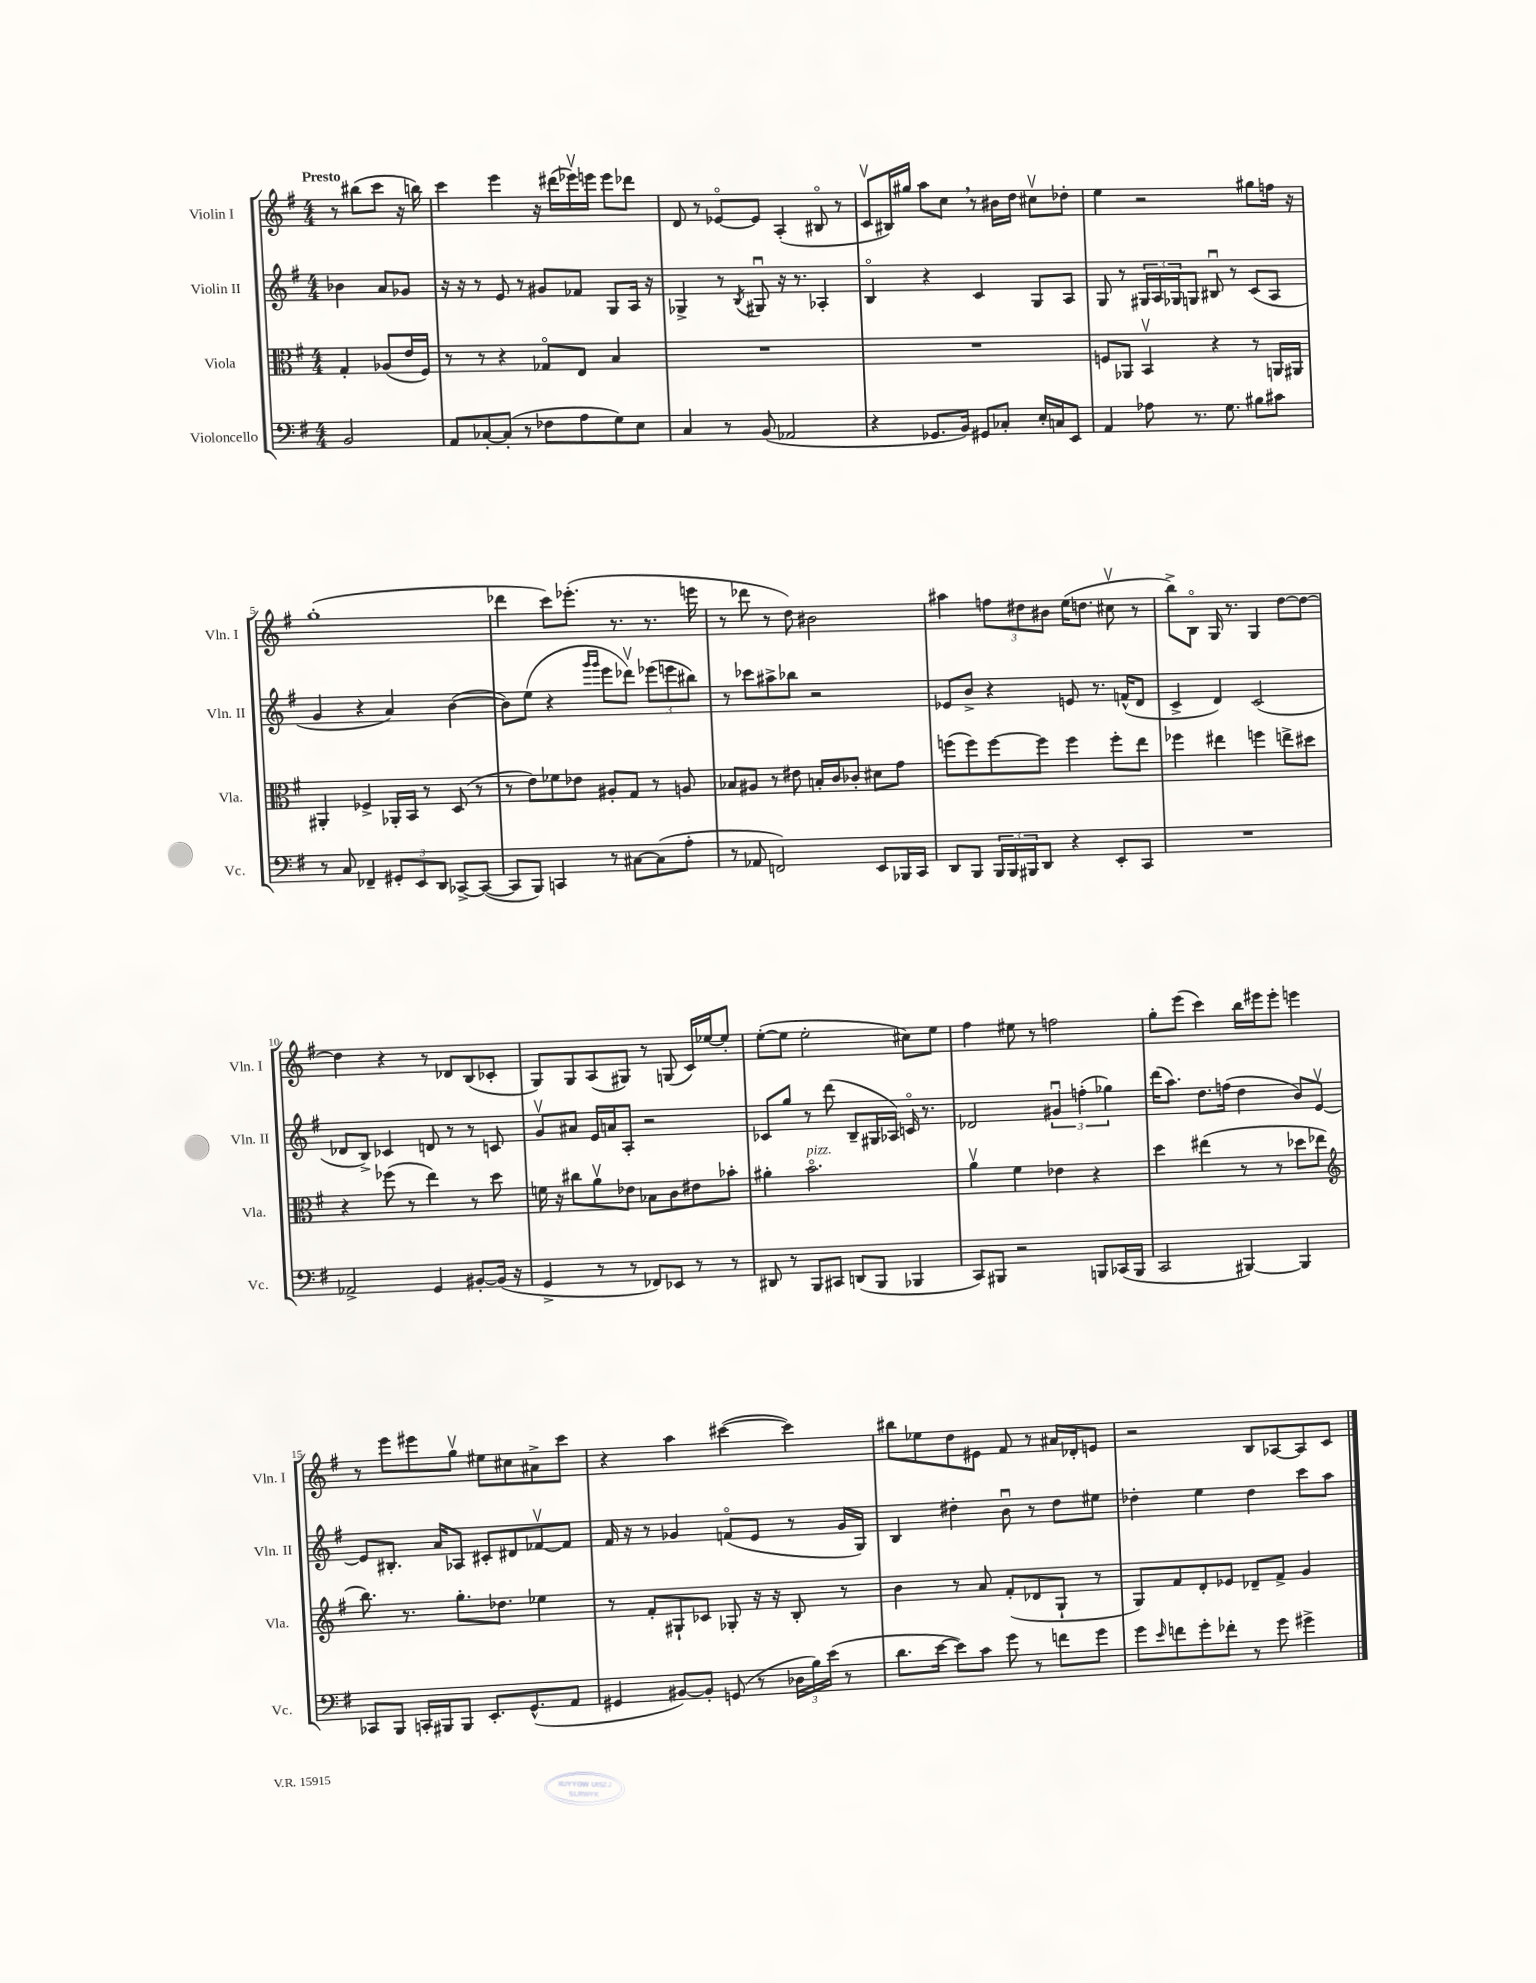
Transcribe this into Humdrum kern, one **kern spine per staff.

**kern	**kern	**kern	**kern
*staff4	*staff3	*staff2	*staff1
*clefF4	*clefC3	*clefG2	*clefG2
*k[f#]	*k[f#]	*k[f#]	*k[f#]
*M4/4	*M4/4	*M4/4	*M4/4
2BB	4G'	4b-	8r
.	.	.	(8bb#
.	(8A-	8a	8ccc
.	16e	8g-	16r
.	16F#)	.	16bb)
=	=	=	=
8AA	8r	16r	4ccc
.	.	16r	.
[8C-'	8r	8r	.
(8C-']	4r	8e	4eee
8r	.	8r	.
8F-	8G-o	8g#	16r
.	.	.	(16ddd#
8A	8E	8f-	16eee-v)
.	.	.	16eee
8G)	4B	8G	8eee
8E	.	16A	8ddd-
.	.	16r	.
=	=	=	=
4C	1r	4G-^	8d
.	.	.	8r
8r	.	8r	[8e-o
.	.	8qB	.
(8BB	.	8G#u	8e-]
2AA-	.	16r	(4A'
.	.	8.r	.
.	.	4A-'	8B#o
.	.	.	8r
=	=	=	=
4r	1r	4Bo	8cv
.	.	.	16B#)
.	.	.	16gg#
8.GG-	.	4r	8aa
.	.	.	8cc
16BB)	.	.	.
8GG#	.	4c	8r
8C-'	.	.	16b#
.	.	.	16dd
16E'	.	8G	8cc#v
16C	.	.	.
8EE	.	8A	8dd-'
=	=	=	=
4AA	8F	8G	4ee
.	8AA-	8r	.
8A-	4BBv	24G#	2r
.	.	24A	.
.	.	24G-	.
8.r	.	8G	.
.	4r	8B#u	.
8.G	.	.	.
.	.	8r	.
8B#	8r	(8c	8gg#
8c#	16AA	8A	16ff
.	16AA#	.	16r
=	=	=	=
8r	4AA#'	4g	(1gg'
8C	.	.	.
4FF-~	4F-^	4r	.
12GG#'	16AA-'	4a)	.
.	16BB	.	.
12EE	.	.	.
.	8r	.	.
12DD	.	.	.
[8CC-^	(8D	([4b	.
(8CC-_	8r	.	.
=	=	=	=
8CC-]	8r	8b])	4ddd-
8BBB)	8e)	(8ee	.
4CC	8f-	4r	8ccc)
.	8e-	.	(8.eee-'
.	.	16qqggg	.
.	.	16qqggg	.
8r	8A#'	8eee	.
.	.	.	8.r
[8C#	8G	8ddd-v)	.
(8C#]	8r	(12eee-	8.r
.	.	12eee	.
8A'	8A	.	.
.	.	12bb#)	.
.	.	.	16eee
=	=	=	=
8r	8B-	8r	8r
8AA-	8A#	8ccc-	8ddd-
2FF)	8r	8aa#^	8r
.	8e#	8bb-	8dd)
.	16B'	2r	2b#
.	16c	.	.
.	8c-'	.	.
8EE	8d#	.	.
16BBB-	8g	.	.
16CC	.	.	.
=	=	=	=
8DD	(8ff	8e-	4aa#
8BBB	8ff)	8b^	.
24BBB	[8ff	4r	12ff
24BBB	.	.	.
24BBB#	.	.	12dd#
8DD	8ff]	.	.
.	.	.	12b#
4r	4ff	8e	(16ee
.	.	.	8.dd
.	.	8.r	.
8EE'	8ff'	.	8cc#v
.	.	(16f^^	.
8CC	8ee	8d	8r
=	=	=	=
1r	4ff-	4c^	8bb^)
.	.	.	8Bo
.	4ee#	4d)	16G
.	.	.	8.r
.	4ff	(2c	4G
.	8ee^	.	[8dd
.	8dd#	.	8dd_
=	=	=	=
2AA-^	4r	8d-	4dd]
.	.	8B^)	.
.	(8ff-	4c-	4r
.	8r	.	.
4GG	4ee)	8d	8r
.	.	8r	8d-
[8BB#'	8r	8r	(8B
(16BB#]	8dd	8c	8c-'
16r	.	.	.
=	=	=	=
4GG^	16f	8gv	8G)
.	16r	.	.
.	8cc#	8a#	8G
8r	8av	16e	(8A
.	.	16a	.
8r	8e-	8A'	8G#)
8FF-)	8B-	2r	8r
8EE-	8c	.	(8G
8r	8e#	.	16c)
.	.	.	[16ee-
8r	8b-'	.	8ee-']
=	=	=	=
8DD#	4a#'	8c-	([8ee'
8r	.	8gg	8ee]
8BBB	2.bo	8r	2ee'
8CC#	.	(8ddd	.
(8DD	.	8B~	.
8BBB	.	16G#	.
.	.	16A-)	.
4BBB-	.	16co	8cc#)
.	.	8.r	.
.	.	.	8ee
=	=	=	=
8CC)	4av	2d-	4ff#
8BBB#	.	.	.
2r	4f#	.	8ee#
.	.	.	8r
.	4e-	6g#u	2ff
.	.	(6ff'	.
8BBB	4r	.	.
.	.	6gg-)	.
(16CC-	.	.	.
16BBB	.	.	.
=	=	=	=
2CC	4dd	(16ddd	8gg'
.	.	8.aa)	.
.	.	.	(8eee
.	(4ee#	8.dd	4ccc)
.	.	(16ff	.
[4BBB#)	8r	4dd	16bb
.	.	.	16eee#
.	8r	.	8eee#'
4BBB#]	8dd-	8b)	4eee
.	8ee-	[8ev	.
=	=	=	=
*	*clefG2	*	*
8CC-	8.bb)	8e]	8r
8BBB	.	8.B#'	8eee
.	8.r	.	.
16CC'	.	.	8eee#
16BBB#	.	16a	.
8BBB#	8.gg'	8A-	8ggv
8.EE'	.	8c#'	8ee#
.	8.dd-	.	.
.	.	8d#	8cc#
(8.GG^^	.	.	.
.	4ee-	[8f-v	8a#^
8AA	.	8f-]	8ccc
=	=	=	=
4GG#	8r	16f#	4r
.	.	16r	.
.	8f#'	8r	.
[8BB#)	8G#`	4g-	4aa
8BB#']	8c-	.	.
(8GG	8G-'	(8fo	([4ccc#
8r	16r	8e	.
.	16r	.	.
24D-	8B'	8r	4ccc#])
24B)	.	.	.
(24e	.	.	.
8r	8r	16g-	.
.	.	16G)	.
=	=	=	=
8.d	4b	4B	8bb#
.	.	.	8ee-
[16e	.	.	.
8e])	8r	4dd#'	8dd
8c	8a	.	8e#
8g	(8f#'	8bu	8f#
8r	8d-	8r	8r
8f	8G`	8dd#	16a#
.	.	.	16d-'
8g	8r	8ee#	8e
=	=	=	=
8g	8G)	4dd-'	2r
16qqe	.	.	.
8f	8f#	.	.
8g'	8d'	4ee	.
8f-'	8e-	.	.
8r	8d-~	4dd-	8B
8g	8f#^	.	[8A-
4g#^	4g	8ccc	8A-]
.	.	8aa	8c
==	==	==	==
*-	*-	*-	*-
